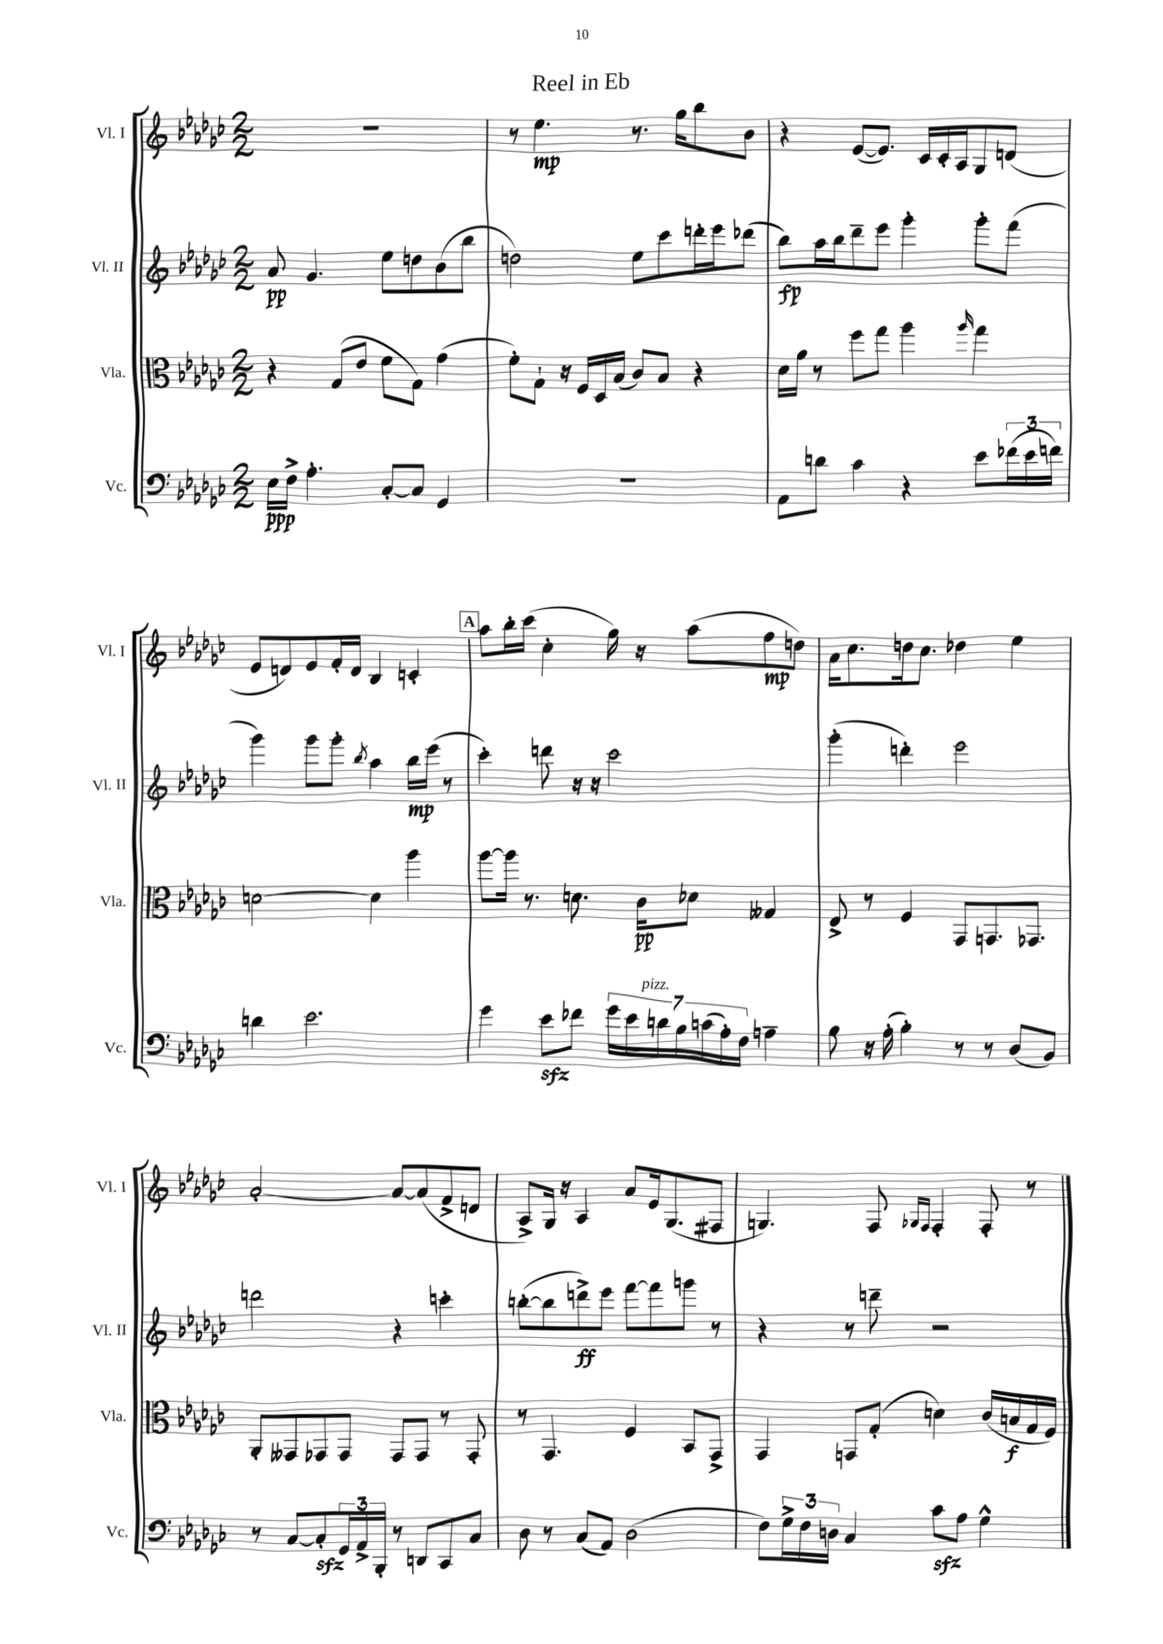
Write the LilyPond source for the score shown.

\header { title = "Reel in Eb" }
<<
\new StaffGroup <<
\new Staff = "s0" \with { instrumentName = "Vl. I" shortInstrumentName = "Vl. I" } {
    \clef treble \key ges \major \numericTimeSignature \time 2/2
    R1 |
    r8 ees''4.\mp r8. ges''16 bes''8 bes'8 |
    r4 ees'8~( ees'8.) ces'16 ces'16-. aes16 ges8 d'8( |
    ees'8 d'8) ees'8 f'16-. d'16 bes4 c'4-. |
    \mark \markup { \box "A" } aes''8 bes''16-. ces'''16( ces''4-. ges''16) r16 aes''8( f''8\mp d''8) |
    aes'16 ces''8. d''16 ces''8. des''4 ees''4 |
    aes'2~-. aes'8~ aes'8( f'8-> d'8 |
    aes8->) ges16 r16 aes4 aes'8 ees'16 ges8.( fis8 |
    g4.) f8 \grace { ges16 f16 } f4-. f8-. r8 \bar "|." |
}
\new Staff = "s1" \with { instrumentName = "Vl. II" shortInstrumentName = "Vl. II" } {
    \clef treble \key ges \major \numericTimeSignature \time 2/2
    aes'8\pp ges'4. ees''8 d''8 bes'8( bes''8 |
    d''2) ees''8 ces'''8 d'''16-. ees'''16 des'''8( |
    bes''8\fp) aes''16 bes''16 des'''8-- ees'''8 ges'''4-. ges'''8-. f'''8( |
    ges'''4) ges'''8 ges'''8-. \acciaccatura { bes''8 } aes''4 bes''16\mp ees'''16( r8 |
    \mark \markup { \box "A" } ces'''4-.) d'''8 r16 r16 ces'''2 |
    ges'''4-.( d'''4-.) ees'''2 |
    d'''2 r4 c'''4-. |
    b''8~-.( b''8 d'''8->\ff) ees'''8 f'''8~ f'''8 g'''8 r8 |
    r4 r8 d'''8-- r2 \bar "|." |
}
\new Staff = "s2" \with { instrumentName = "Vla." shortInstrumentName = "Vla." } {
    \clef alto \key ges \major \numericTimeSignature \time 2/2
    r4 ges8( ees'8 f'8 ges8) ges'4( |
    f'8-.) ges8-! r16 f16 des16 bes16( ces'8) bes8 r4 |
    des'16 aes'16 r8 f''8 ges''8 aes''4 \grace { aes''16 } ges''4 |
    d'2~ d'4 aes''4 |
    \mark \markup { \box "A" } aes''8~ aes''16 r8. d'8. ces'16\pp des'8 geses4 |
    ees8-> r8 f4 ges,8 g,8. ges,8. |
    aes,8-. geses,8 ges,8 ges,8 ges,8 ges,8 r8 ges,8-. |
    r8 ges,4. f4 bes,8 ges,8-> |
    ges,4 g,8 ges8-.( d'4) ces'16( b16\f ges16 f16) \bar "|." |
}
\new Staff = "s3" \with { instrumentName = "Vc." shortInstrumentName = "Vc." } {
    \clef bass \key ges \major \numericTimeSignature \time 2/2
    ees16\ppp f16-> aes4.-. ces8~-. ces8 ges,4 |
    R1 |
    aes,8 d'8 ces'4 r4 ees'8 \tuplet 3/2 { fes'16( ees'16 f'16) } |
    d'4 ees'2. |
    \mark \markup { \box "A" } ges'4 ees'8\sfz fes'8 \tuplet 7/4 { ges'16 ees'16 d'16^\markup { \italic "pizz." } bes16 c'16( aes16-.) f16 } a4-- |
    bes8 r16 aes16-.( bes4-.) r8 r8 des8( bes,8) |
    r8 ces8~ ces8-.\sfz \tuplet 3/2 { ges,16 aes,16-> bes,,16-. } r8 d,8 ces,8 ces8 |
    des8 r8 ces8( aes,8) des2( |
    f8) \tuplet 3/2 { ges16-> f16 d16 } ces4 ces'8\sfz aes8 ges4-^ \bar "|." |
}
>>
>>
\layout { \context { \Score \remove "Bar_number_engraver" } }
